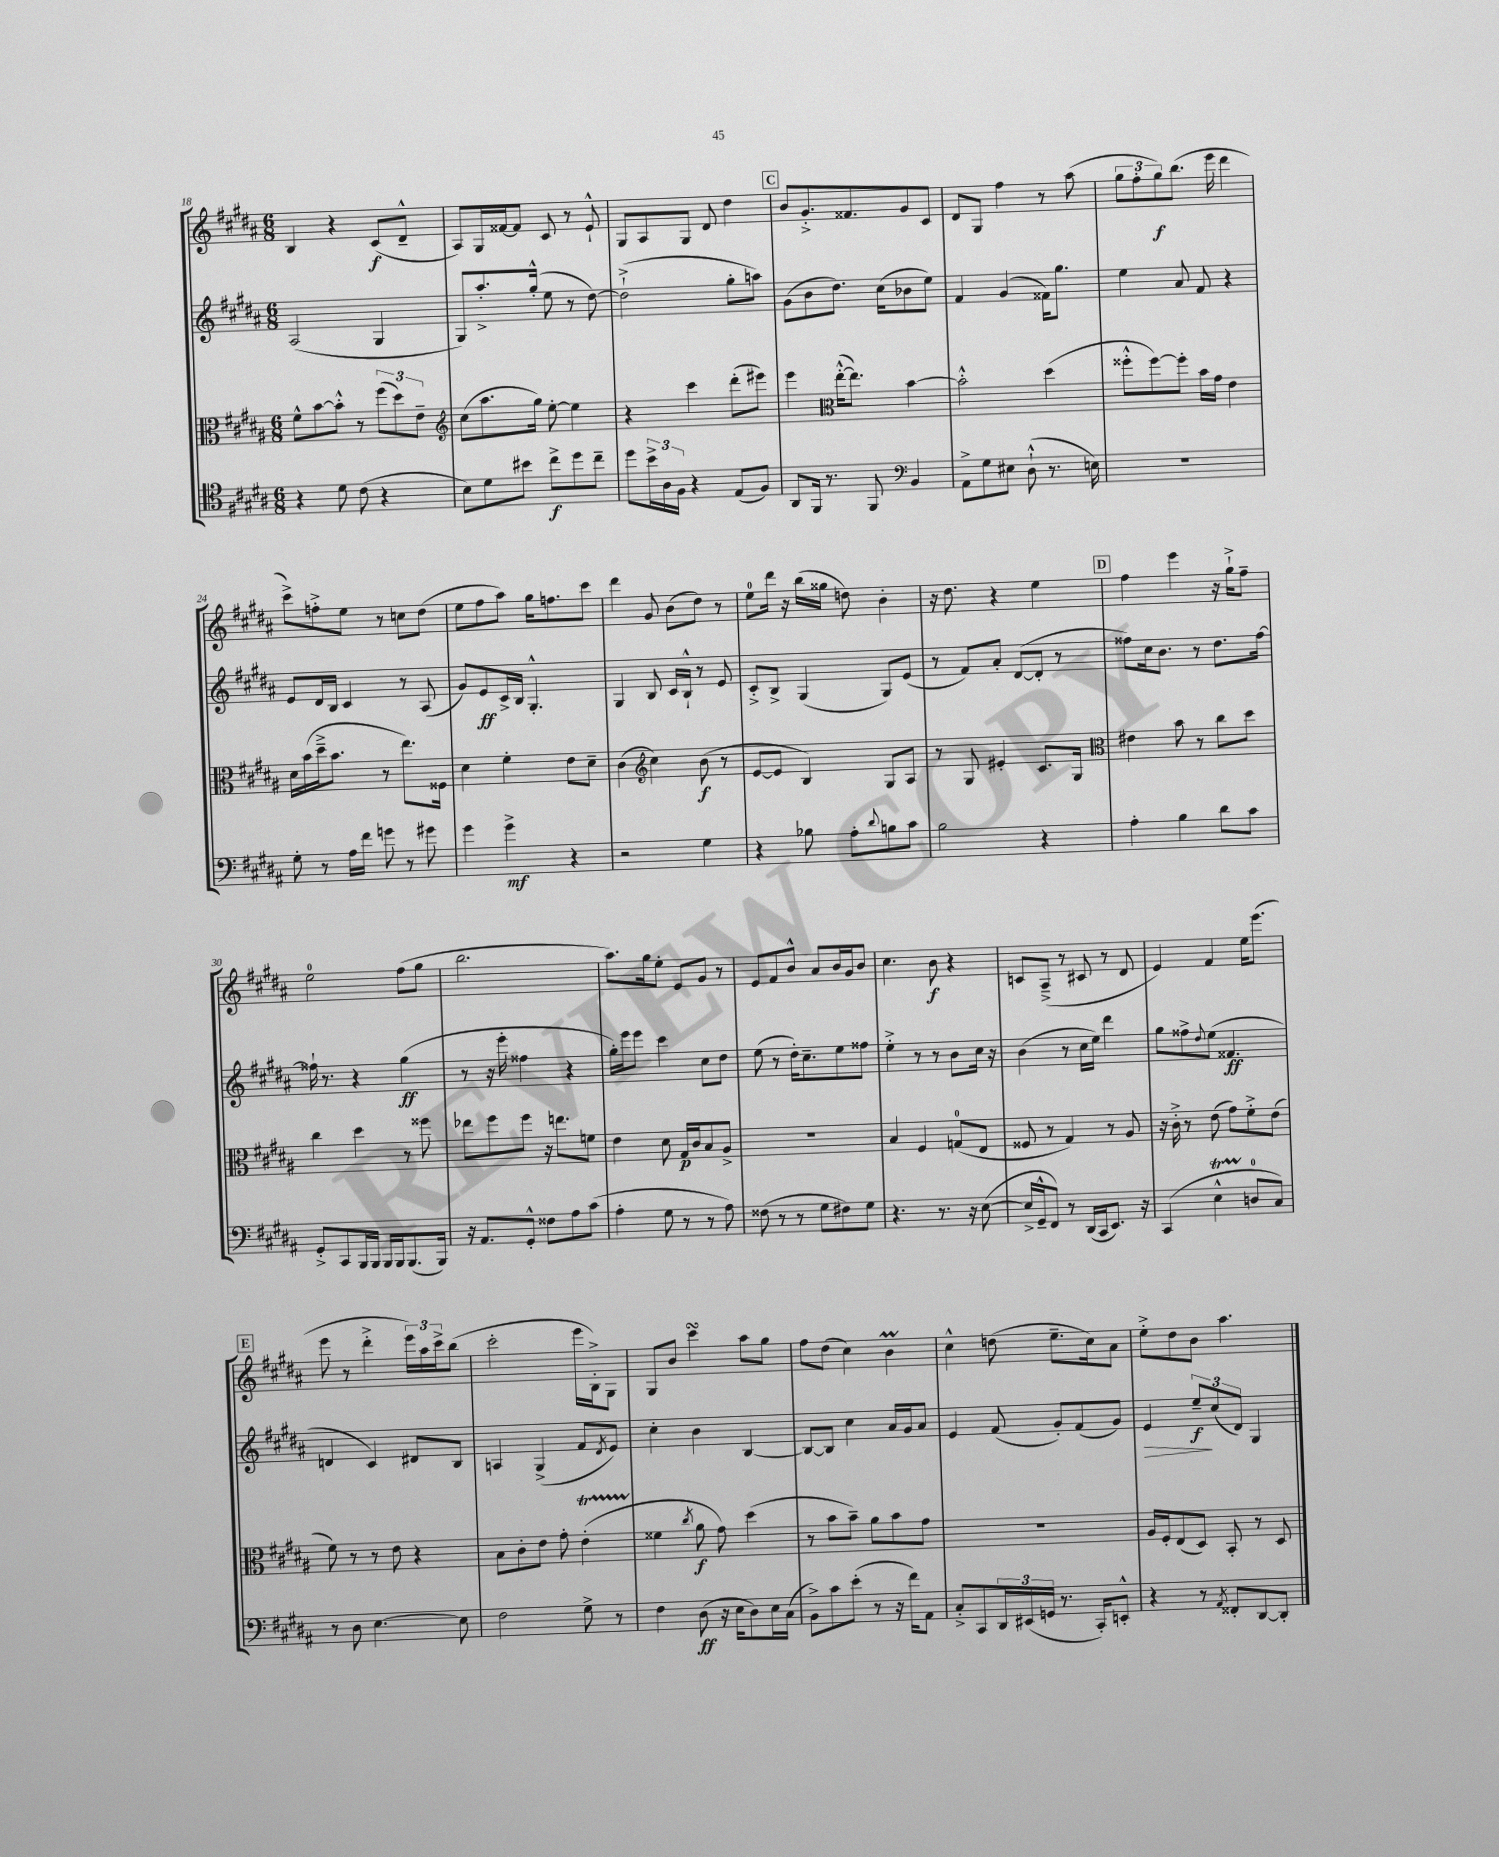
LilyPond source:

<<
\new StaffGroup <<
\new Staff = "s0" {
    \clef treble \key b \major \numericTimeSignature \time 6/8
    b4 r4 cis'8\f( dis'8---^ |
    ais8) gis16 fisis'16~ fisis'8 cis'8 r8 e'8-!-^ |
    gis8 ais8 gis8 dis'8 dis''4 |
    \mark \markup { \box "C" } b'8 gis'8.-.-> fisis'8. gis'8 cis'8 |
    dis'8 gis8 fis''4 r8 ais''8( |
    \tuplet 3/2 { gis''8 fis''8-. gis''8\f) } b''8.( e'''16 dis'''4 |
    cis'''8->) f''8-.-> e''8 r8 c''8 dis''8( |
    e''8 fis''8 ais''8) gis''16 f''8. cis'''8 |
    dis'''4 gis'8 b'8( dis''8) r8 |
    e''8-0 dis'''16 r16 b''16( gisis''16 d''8) b'4-. |
    r16 dis''8. r4 e''4 |
    \mark \markup { \box "D" } fis''4 e'''4 r16 gis''16-!-> fis''8-- |
    e''2-0 fis''8( gis''8 |
    b''2. |
    ais''8.) gis''16 e''8-. e'8 gis'8 r8 |
    e'8 fis'8 b'8-^ ais'8 b'16 gis'16 b'8 |
    cis''4. b'8\f r4 |
    c'8 ais8--->( r8 cis'8 r8 dis'8 |
    e'4) fis'4 e''16 e'''8.( |
    \mark \markup { \box "E" } e'''8 r8 dis'''4-.-> \tuplet 3/2 { e'''16) ais''16 cis'''16-> } b''8( |
    cis'''2-. e'''16 b16-.->) gis8 |
    gis8 b'8 cis'''4\turn ais''8 gis''8 |
    fis''8 dis''8( cis''4) b'4\prall |
    cis''4-^ d''8( e''8.-- cis''16) ais'8 |
    e''8-.-> dis''8 b'8 ais''4. \bar "|." |
}
\new Staff = "s1" {
    \clef treble \key b \major \numericTimeSignature \time 6/8
    ais2( gis4 |
    gis8) ais''8.-.-> gis''16-.-^( e''8 r8 dis''8~) |
    dis''2-!->( gis''8-. a''8) |
    \mark \markup { \box "C" } gis'8( b'8 dis''8.) cis''16( bes'8 e''8) |
    fis'4 gis'4( fisis'16) gis''8. |
    e''4 ais'8 fis'8 r4 |
    e'8 dis'16 b16 cis'4 r8 ais8( |
    gis'8) e'8\ff cis'16-> b16 gis4.-.-^ |
    gis4 b8 cis'16 b16-!-^ r8 e'8 |
    cis'8-.-> b8-> gis4( gis8) e'8( |
    r8 fis'8) ais'8-. dis'8~( dis'8-. r8 |
    \mark \markup { \box "D" } fisis''8) cis''16 b'8. r8 dis''8. fisis''16~ |
    fisis''16-! r8. r4 gis''4\ff( |
    r8 r16 e'''16-. fisis''4 r4 |
    gis''16-.) e'''16 e'''8 cis'''4 cis''8 dis''8 |
    e''8( r8 dis''16-.) cis''8.-- e''8 fisis''8 |
    e''4-.-> r8 r8 b'8 cis''16 r16 |
    b'4( r8 cis''16 e''16) dis'''4 |
    gis''8 fisis''8-> \appoggiatura { dis''8 } e''8( fisis'4.\ff |
    \mark \markup { \box "E" } d'4 cis'4) dis'8 b8 |
    a4 gis4->( fis'8 \acciaccatura { dis'8 } e'8) |
    cis''4-. b'4 b4~ |
    b8~ b8 cis''4 ais'16 gis'16 ais'8 |
    e'4 fis'8( gis'8-.) fis'8( gis'8) |
    e'4\> \tuplet 3/2 { e''8--\f\! cis''8( dis'8) } gis4 \bar "|." |
}
\new Staff = "s2" {
    \clef alto \key b \major \numericTimeSignature \time 6/8
    fis'8-^ b'8~ b'8-.-^ r8 \tuplet 3/2 { fis''8( dis''8) e'8-- } |
    \clef treble cis''8( ais''8. gis''16) e''8~-. e''4 |
    r4 cis'''4 dis'''8-.( eis'''8) |
    \mark \markup { \box "C" } e'''4 \clef alto e''16~-.-^( e''8.) b'4~ |
    b'2-.-^ dis''4( |
    fisis''8-.-^ fisis''8~) fisis''8-. b'16 gis'16 e'4 |
    dis'16 b'16( dis''16---> b'8. r8 e''8.) fisis16 |
    dis'4 fis'4-. e'8 dis'8-- |
    cis'4( \clef treble cis''4) b'8\f( r8 |
    e'8~ e'8 b4) gis8 ais8 |
    r8 gis8 eis'4-. cis'8. gis16 |
    \mark \markup { \box "D" } \clef alto eis'4 b'8 r8 cis''8 dis''8 |
    cis''4 dis''4 r8 fisis''8 |
    ees''8 fis''8 fis''8 r16 e''8. f'8 |
    e'4 dis'8 gis16\p cis'16 b8 ais8-> |
    R2. |
    b4 fis4 g8-0( e8 |
    fisis8 r8 gis4) r8 ais8 |
    r16 cis'16-.-> r8 e'8( gis'8) fis'8-.-> e'8( |
    \mark \markup { \box "E" } fis'8) r8 r8 e'8 r4 |
    b8 cis'8-. e'8 gis'8-. e'4-.\startTrillSpan( |
    fisis'4\stopTrillSpan \acciaccatura { cis''8 } ais'8\f gis'8) dis''4( |
    r8 b'8 b'8--) ais'8 b'8 gis'8 |
    R2. |
    ais16 fis16-. e8( dis8) b,8-. r8 dis8 \bar "|." |
}
\new Staff = "s3" {
    \clef tenor \key b \major \numericTimeSignature \time 6/8
    r4 dis'8 cis'8( r4 |
    b8) dis'8 bis'8 cis''8->\f dis''8 cis''8-- |
    dis''8 \tuplet 3/2 { b'16-> ais16 fis16 } r4 e8( fis8) |
    \mark \markup { \box "C" } ais,8 fis,16 r8. fis,8 \clef bass b,4 |
    ais,8-> gis8 eis8 dis8-!-^( r8. e16) |
    R2. |
    gis8-. r8 ais16 fis'16 g'8 r8 gis'8 |
    gis'4 gis'4->\mf r4 |
    r2 gis4 |
    r4 bes8 ais8-. \appoggiatura { dis'8 } b8 cis'8 |
    b2 r4 |
    \mark \markup { \box "D" } ais4-. b4 dis'8 cis'8 |
    gis,8-.-> cis,8 b,,16 b,,16 b,,16 b,,16 b,,8.( b,,16) |
    r16 ais,8. gis,8-.-^ fisis8 ais8 cis'8( |
    ais4-. gis8 r8 r8 ais8) |
    fisis8( r8 r8 gis8 fis8) gis8 |
    r4. r8. r16 e8~( |
    e16-> gis,16---^ fis,8) r8 dis,16( cis,16 e,8.) r16 |
    cis,4( e4-^\startTrillSpan d8-0\stopTrillSpan cis8) |
    \mark \markup { \box "E" } r8 dis8 e4.~ e8 |
    fis2 gis8-> r8 |
    fis4 dis8\ff( r16 e16 dis8) e16 cis16( |
    b,8->) cis'8 e'8-.( r8 r16 fis'16) ais,8 |
    cis8-.-> cis,8 \tuplet 3/2 { dis,16 eis,16( g,16 } r8. cis,16-.) e,8-.-^ |
    r4 r8 \acciaccatura { ais,8 } fisis,8-. dis,8~ dis,8-. \bar "|." |
}
>>
>>
\layout { \context { \Score currentBarNumber = #18 } }
